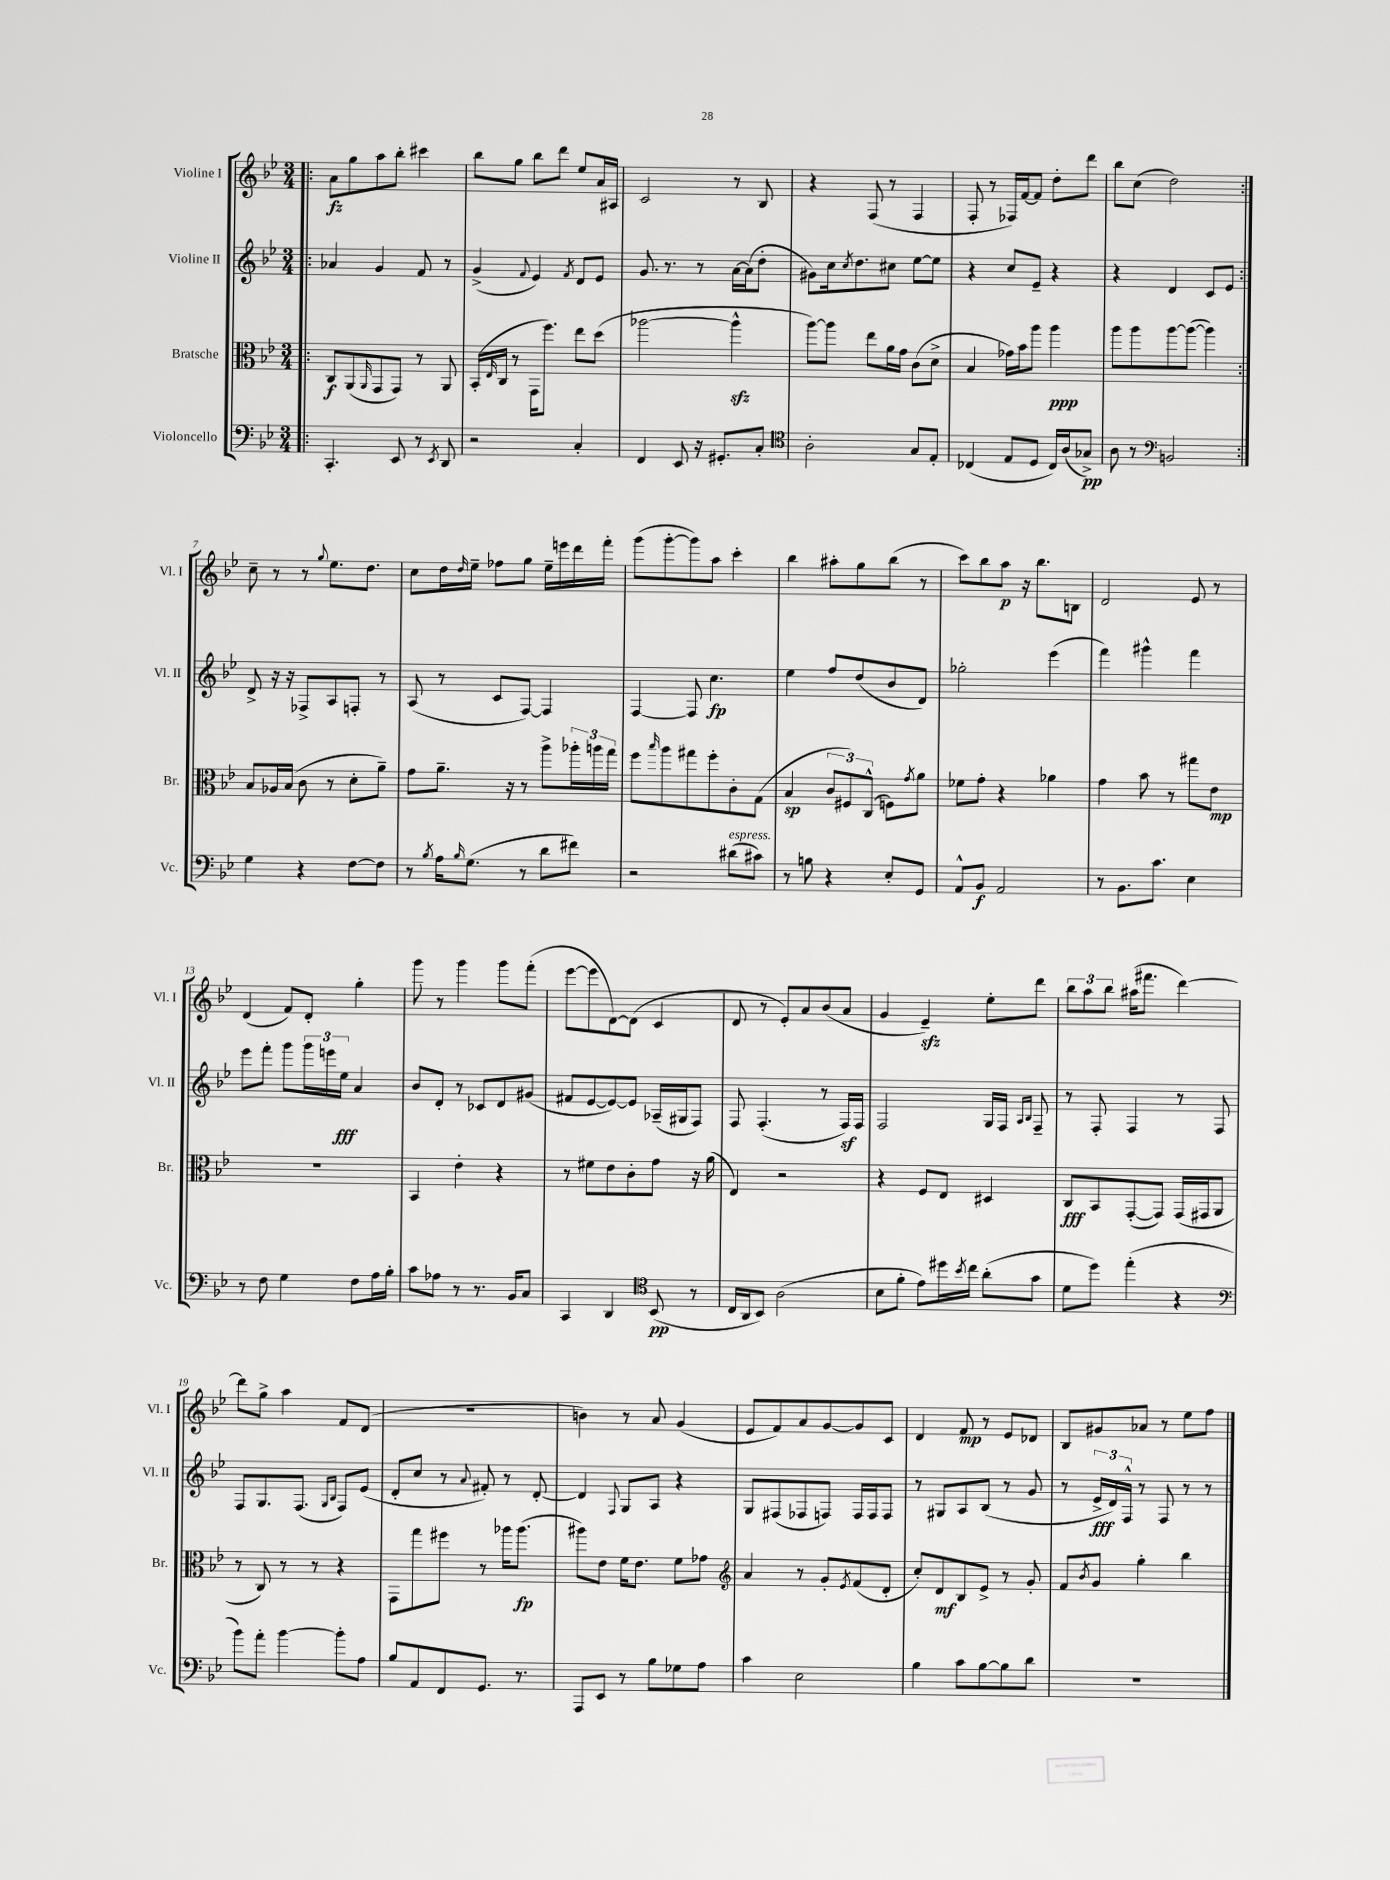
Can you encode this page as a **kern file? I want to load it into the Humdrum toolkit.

**kern	**kern	**kern	**kern
*staff4	*staff3	*staff2	*staff1
*clefF4	*clefC3	*clefG2	*clefG2
*k[b-e-]	*k[b-e-]	*k[b-e-]	*k[b-e-]
*M3/4	*M3/4	*M3/4	*M3/4
=!|:	=!|:	=!|:	=!|:
4.CC'	8C	4a-	8a
.	(8AA	.	8gg
.	16qqAA	.	.
.	8GG	4g	8aa
8EE-	8GG)	.	8bb-'
8r	8r	8f	4ccc#
8qEE-	.	.	.
8DD	8AA	8r	.
=	=	=	=
2r	(16BB-'	(4g^	8bb-
.	16qqE-	.	.
.	16C	.	.
.	8r	.	8gg
.	.	8qqf	.
.	16GG	4e-)	8bb-
.	8.ff)	.	.
.	.	.	8ddd
.	.	8qf	.
4C'	8ee-	8d	8ee-
.	(8dd	8e-	16a
.	.	.	16A#
=	=	=	=
4FF	[2aa-	8.g	2c
.	.	8.r	.
8EE-	.	.	.
16r	.	8r	.
8.GG#'	.	.	.
.	4aa-^^]	[16a	8r
.	.	(16a]	.
8C'	.	8dd'	8B-
=	=	=	=
*clefC4	*	*	*
2A'	[8aa)	8g#)	4r
.	8aa]	16cc	.
.	.	8qcc	.
.	.	8.dd	.
.	8ee-	.	(8F
.	16a	8cc#	8r
.	16g	.	.
8G	(8c	[8ee-	4F
8E-'	8d^	8ee-]	.
=	=	=	=
(4C-	4B-	4r	8F'
.	.	.	8r
8E-	16g-)	8cc	16F-)
.	16b-	.	[16f
8D	8aa	8e-~	8f]
16C-)	4aa	4r	8dd'
(16A	.	.	.
8G-^)	.	.	8ddd
=	=	=	=
8A	8aa	4r	8bb-
8r	8aa	.	(8cc
*clefF4	*	*	*
2BB	[8aa	4d	2dd)
.	(8aa_	.	.
.	4aa])	8c	.
.	.	8e-	.
=:|!	=:|!	=:|!	=:|!
4G	8B-	8d^	8cc~
.	16A-	16r	8r
.	(16B-	16r	.
4r	8c	8F-^	8r
.	.	.	8qqgg
.	8r	8A	8.ee-
[8F	8d'	8F'	.
.	.	.	8.dd
8F]	8a~)	8r	.
=	=	=	=
8r	8g	(8A	8cc
8qB-	.	.	.
16A	8.a~	8r	16dd
16qqB-	.	.	16qqdd
(8.G	.	.	16ee-~
.	.	8c	8ff-
.	16r	.	.
8r	8r	[8F)	8gg
8d	8aa^	4F]	16ee-~
.	.	.	16eee
8f#)	24aa-'	.	16ddd
.	24aa	.	.
.	.	.	16fff'
.	24gg	.	.
=	=	=	=
2r	8ff	[4F	(8ggg
.	16qqbb-	.	.
.	8aa	.	[8ggg'
.	8gg#	8F]	8ggg])
.	8ff'	4.cc	8aa
(8d#	8c'	.	4ccc'
8c#)	(8G	.	.
=	=	=	=
8r	4B-	4ee-	4bb-
8B	.	.	.
4r	12c	8ff	8aa#'
.	12F#)	.	.
.	.	(8dd	8gg
.	(12C^^	.	.
8E-'	8F)	8b-	(8bb-
.	8qg	.	.
8GG	8a	8d)	8r
=	=	=	=
8AA^^	8f-	2gg-'	8ccc)
8BB-	8g'	.	8bb-
2AA	4r	.	8aa
.	.	.	16r
.	.	.	8.bb-
.	4a-	(4eee-	.
.	.	.	8B
=	=	=	=
8r	4g	4fff)	2d
8.BB-	.	.	.
.	8b-	4ggg#^^	.
8.c	.	.	.
.	8r	.	.
4E-	8gg#	4fff	8e-
.	8e-	.	8r
=	=	=	=
8r	2.r	8eee-	(4d
8F	.	8fff'	.
4G	.	8ggg	8f)
.	.	24ggg	8d'
.	.	24eee	.
.	.	24ee-	.
8F	.	4a	4gg'
16A	.	.	.
16B-'	.	.	.
=	=	=	=
8c	4BB-	8b-	8ggg
8A-	.	8d'	8r
8r	4e-'	8r	4ggg
8.r	.	8c-	.
.	4r	8d	8ggg
16BB-	.	.	.
8C	.	(8g#	(8fff'
=	=	=	=
4CC	8r	8f#	[8eee-
.	8f#	[8e-	8eee-]
4DD	8e-	8e-_)	[8d)
.	8c'	8e-]	(8d]
*clefC4	*	*	*
(8BB-	8g	(16A-~	4c
.	.	16G#	.
8r	16r	8F)	.
.	(16a	.	.
=	=	=	=
16C	4E-)	8F	8d
16AA	.	.	.
8BB-)	.	(4.F'	8r
(2A	2r	.	8e-')
.	.	.	8a
.	.	8r	(8b-
.	.	16F)	8a
.	.	16F	.
=	=	=	=
8B-	4r	2F	4g
8f'	.	.	.
8e-)	8F	.	4e-~)
16dd#	8E-	.	.
8qb-	.	.	.
16cc	.	.	.
(8a'	4D#	16G	8ee-'
.	.	16F	.
.	.	16qqA	.
.	.	16qqB-	.
8g	.	8F~	8ddd
=	=	=	=
8d	8C	8r	12bb-
.	.	.	12aa
8dd)	8BB-	8F'	.
.	.	.	12bb-
(4ee-'	([8GG'	4F	(16aa#
.	.	.	8.fff#
.	8GG])	.	.
4r	(16GG	8r	[4ddd)
.	16GG#	.	.
.	8AA	8F	.
=	=	=	=
*clefF4	*	*	*
8b-)	8r	8F	8ddd]
8a'	8C)	8.G	8gg^
[4b-	8r	.	4aa
.	.	(8.F	.
.	8r	.	.
.	.	16qqG	.
.	.	16qqB-	.
8b-']	4r	8F)	8f
8A	.	(8e-	(8d
=	=	=	=
8B-	8GG	8d'	2.r
8AA	8gg	8cc	.
8FF	8ff#	8r	.
.	.	8qqa	.
8.GG	8r	8f#')	.
.	16aa-	8r	.
8.r	(8.aa-	.	.
.	.	[8d'	.
=	=	=	=
8AAA	8aa#)	4d]	4b)
8EE-	8e-	.	.
.	.	8qqF	.
8r	16f	8G	8r
.	8.e-	.	.
8B-	.	8A	8a
8G-	8f	4r	(4g
8A	8g-	.	.
=	=	=	=
*	*clefG2	*	*
4c	4a	8G	8e-
.	.	(8F#	8f)
2E-	8r	8F-	8a
.	8g'	8F)	[8g
.	8qe-	.	.
.	(8f	16F	8g]
.	.	16F	.
.	8d'	8F	8c
=	=	=	=
4B-	8cc')	8r	4d
.	8d	8G#	.
8c	8B-	8A	8f
[8B-	8e-^	(8B-	8r
8B-]	8r	8r	8e-
8d	8g'	8g	8d-
=	=	=	=
2.r	8f	8r	8B-
.	8qb-	.	.
.	8g	24e-^	8g#
.	.	24d)	.
.	.	24F^^	.
.	4gg'	8r	8a-
.	.	8F	8r
.	4bb-	8r	8ee-
.	.	8r	8ff
==	==	==	==
*-	*-	*-	*-
